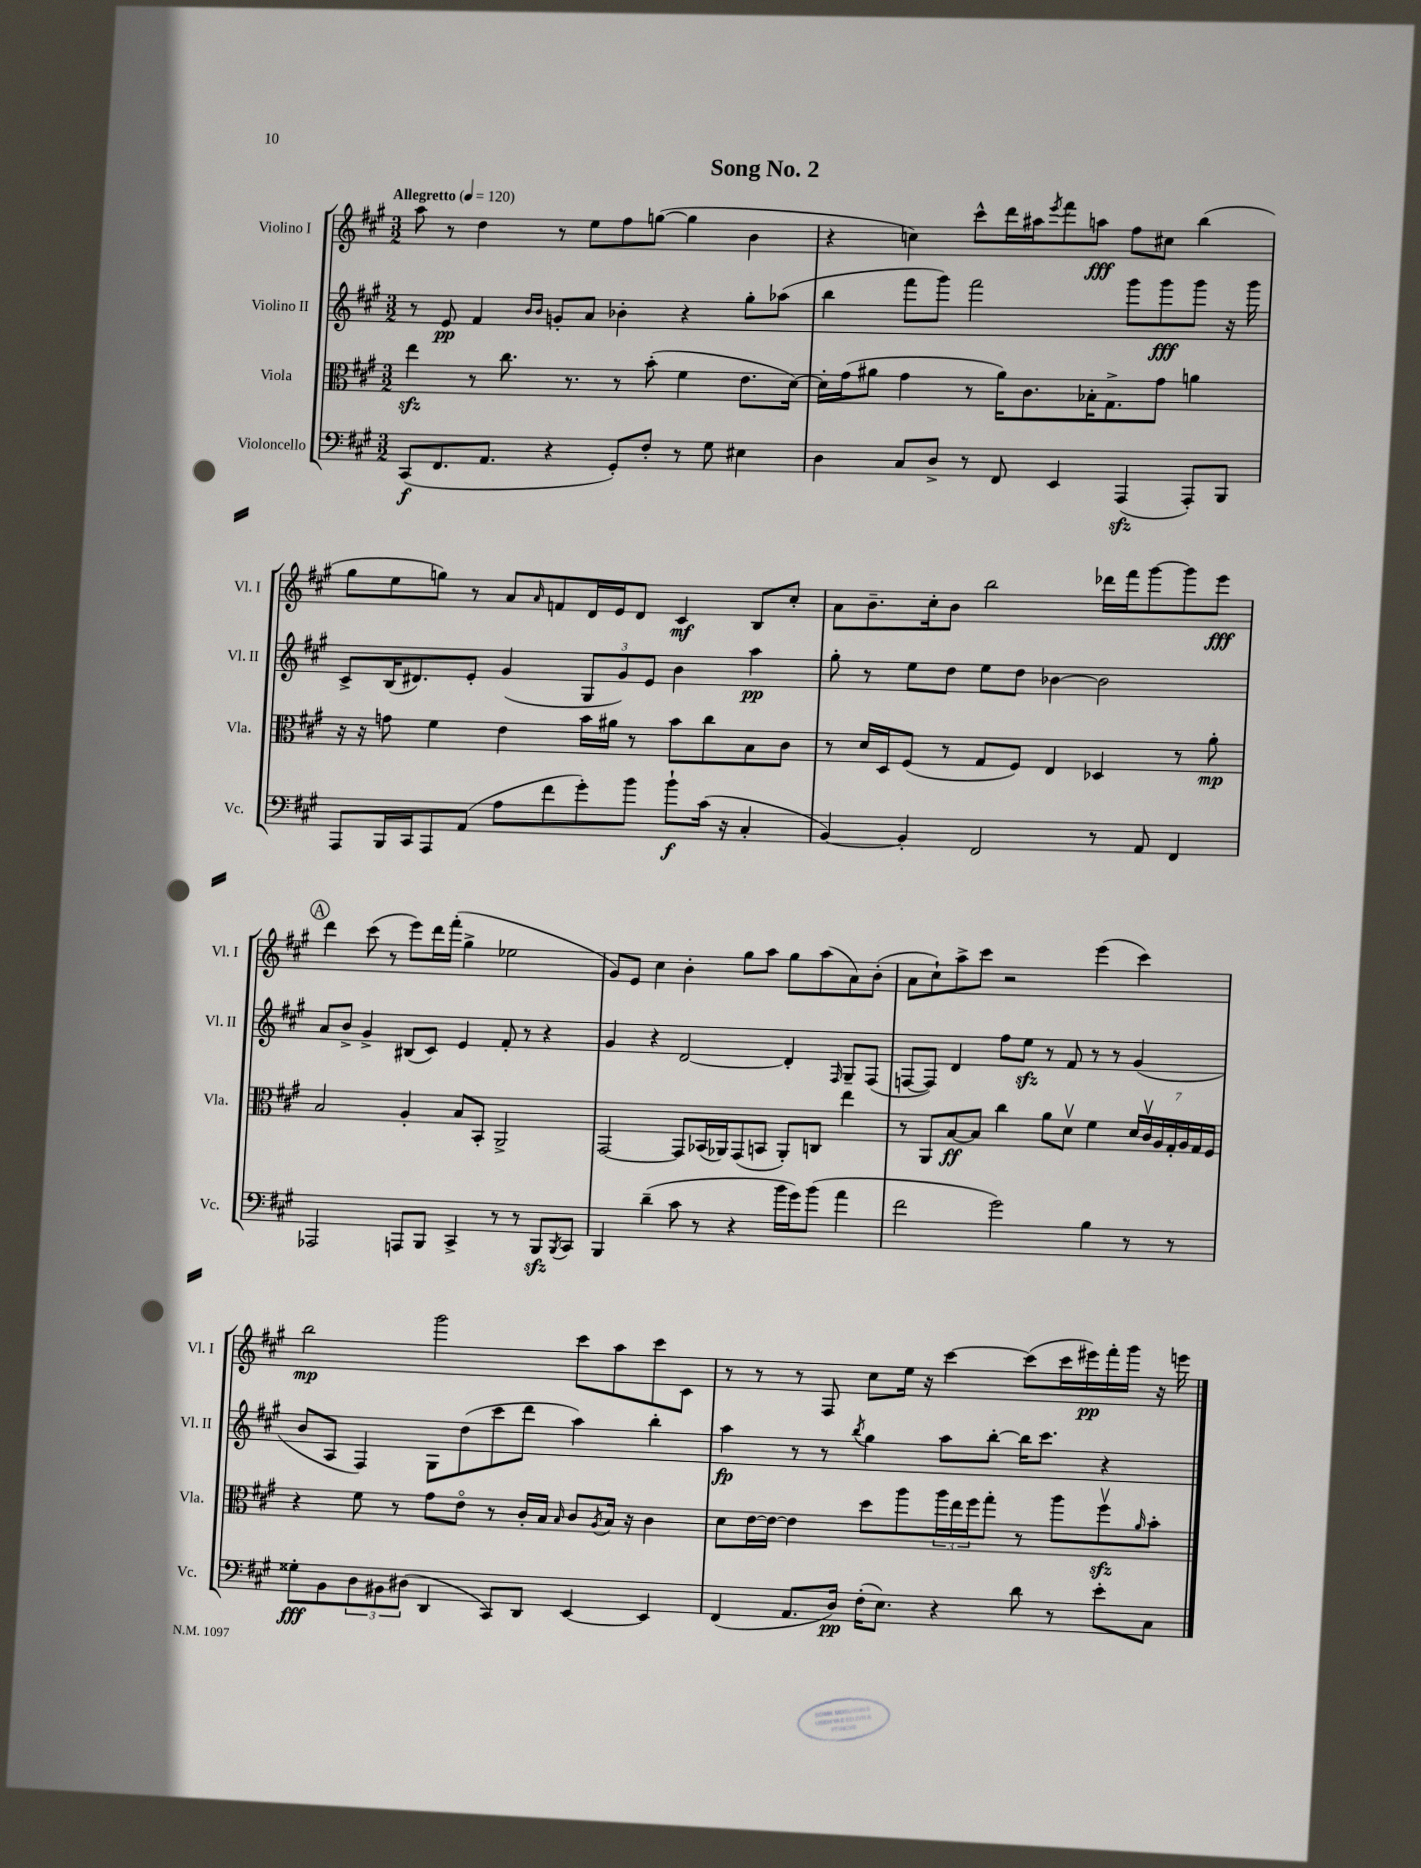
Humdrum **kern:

**kern	**kern	**kern	**kern
*staff4	*staff3	*staff2	*staff1
*clefF4	*clefC3	*clefG2	*clefG2
*k[f#c#g#]	*k[f#c#g#]	*k[f#c#g#]	*k[f#c#g#]
*M3/2	*M3/2	*M3/2	*M3/2
*MM120	*MM120	*MM120	*MM120
(8CC#/L	4ee\	8r	8aa\
8.FF#/	.	8e/	8r
.	8r	4f#/	4dd\
8.AA/J	.	.	.
.	8.cc#\	.	.
.	.	16qqb/LL	.
.	.	16qqb/JJ	.
4r	.	8g'/L	8r
.	8.r	.	.
.	.	8a/J	8ee\L
8GG#'/L)	8r	4b-'\	8ff#\
8F#'/J	(8b'\	.	([8gg\J
8r	4f#\	4r	4gg\]
8G#\	.	.	.
4E#\	8.e\L	8gg#'\L	4b\
.	.	(8aa-\J	.
.	[16d\Jk)	.	.
=	=	=	=
4D\	16d'\]LL	4bb\	4r
.	(16g#\J	.	.
.	8a#\J	.	.
8C#/L	4g#\	8fff#\L	4cc\)
8D^/J	.	8ggg#\J)	.
8r	8r	2fff#\	8ccc#^^\L
8FF#/	16a#\LK)	.	16ddd\L
.	8.c#\	.	16aa#\J
.	.	.	8qeee/
4EE/	.	.	8fff#\
.	16B-'\K	.	8aa\J
.	8.G#^\	.	.
(4AAA/	.	8ggg#\L	8ff#\L
.	8g#\J	8ggg#\	8cc#\J
8AAA'/L)	4a\	8ggg#\J	(4bb\
8BBB/J	.	16r	.
.	.	16ggg#\	.
=	=	=	=
8AAA/L	16r	8c#^/L	8gg#\L
.	16r	.	.
16BBB/L	8g\	(16B/K	8ee\
16CC#/J	.	8.d#/)	.
8AAA/	4f#\	.	8gg\J)
(8AA/J	.	8e'/J	8r
8A\L	4e\	(4g#/	8a/L
.	.	.	16qqa/
8f#\	.	.	8f/
8g#'\)	16b\LL	12G#/L	16d/L
.	16a#\JJ	.	16e/J
.	.	12g#/)	.
8b\J	8r	.	8d/J
.	.	12e/J	.
8b`\L	8b\L	4b\	4c#/
(16c#\Jk	8cc#\	.	.
16r	.	.	.
4C#'/	8B\	4aa\	8B/L
.	8c#\J	.	8cc#'/J
=	=	=	=
[4BB/)	8r	8gg#'\	8a\L
.	16d/LL	8r	8.b~\
.	16D/J	.	.
4BB'/]	(8F#/J	8ee\L	.
.	.	.	16cc#'\k
.	8r	8dd\J	8b\J
2FF#/	8G#/L	8ee\L	2bb\
.	8F#/J)	8dd\J	.
.	4E/	[4b-\	.
8r	4D-/	2b-\]	16ddd-\LL
.	.	.	16fff#\J
8AA/	.	.	[8ggg#\
4FF#/	8r	.	8ggg#\]
.	8a'\	.	8eee\J
=	=	=	=
2AAA-/	2B/	8a/L	4ddd\
.	.	8b^/J	.
.	.	4g#^/	(8ccc#\
.	.	.	8r
8AAA/L	4A'/	(8B#/L	8eee\L)
8BBB/J	.	8c#/J)	16ddd\L
.	.	.	(16fff#'\JJ
4CC#^/	8B/L	4e/	4gg#^\
.	8BB'/J	.	.
8r	2AA^/	8f#'/	2ee-\
8r	.	8r	.
8BBB/L	.	4r	.
8qBBB/	.	.	.
8CC#/J	.	.	.
=	=	=	=
4BBB/	[2GG#/	4g#/	8g#/L)
.	.	.	8e/J
(4d~\	.	4r	4cc#\
8c#\	8GG#/]L	[2d/	4b'\
8r	(16BB-/L	.	.
.	16AA-/J)	.	.
4r	(8GG#/	.	8gg#\L
.	8BB/J	.	8aa\J
16b\LL	8AA-'/L)	4d'/]	8gg#\L
16g#\J)	.	.	.
(8b\J	8C/J	.	(8aa\
.	.	16qqF#/	.
4a\	4ee\	8G#~/L	8a\)
.	.	(8F#/J	(8b'\J
=	=	=	=
2f#\	8r	[8F/L	8a\L
.	8AA/L	8F/]J)	8cc#`\)
.	[8B/	4d/	8aa^\
.	8B/]J	.	8ccc#\J
2g#\)	4cc#\	8ff#\L	2r
.	.	8ee\J	.
.	8a\L	8r	.
.	8dv\J	8f#/	.
4B\	4f#\	8r	(4eee\
.	.	8r	.
8r	28d/LL	(4g#/	4ccc#\)
.	28c#v/	.	.
.	28A/	.	.
.	28G#'/	.	.
8r	.	.	.
.	28A/	.	.
.	28G#/	.	.
.	28F#/JJ	.	.
=	=	=	=
8G##'\L	4r	8b/L	2bb\
8BB\	.	8A/J	.
12D\	8f#\	4F#/)	.
12BB#\	.	.	.
.	8r	.	.
(12D#\J	.	.	.
4DD/	8g#\L	8G#\L	2ggg#\
.	8eo\J	(8dd\	.
8CC#/L)	8r	8ccc#\	.
8DD/J	16c#'/LL	8ddd\J	.
.	16B/JJ	.	.
.	16qqB/	.	.
[4EE/	8c#/L	4aa\)	8ccc#\L
.	8qA/	.	.
.	16B/Jk	.	8aa\
.	16r	.	.
4EE/]	4c#\	4bb'\	8ccc#\
.	.	.	8c#\J
=	=	=	=
(4FF#/	8d\L	4aa\	8r
.	[16e\L	.	8r
.	16e\_JJ	.	.
8.AA/L	4e\]	8r	8r
.	.	8r	8F#/
16D/Jk)	.	.	.
.	.	8qbb/	.
(16F#'\LK	8dd\L	4gg#\	8cc#\L
8.E\J)	.	.	.
.	8aa\	.	16ee\Jk
.	.	.	16r
4r	24aa\L	8aa\L	[4ccc#\
.	24ee\	.	.
.	24ff#\J	.	.
.	8gg#'\J	[8bb'\J	.
8d\	8r	16bb\]LK	(8ccc#\]L
.	.	8.ccc#\J	.
8r	8aa\L	.	16ccc#\L
.	.	.	16eee#\)
8e'\L	8ff#v\	4r	16fff#'\
.	.	.	16ggg#\JJ
.	16qqa/	.	.
8C#\J	8b'\J	.	16r
.	.	.	16eee\
==	==	==	==
*-	*-	*-	*-
